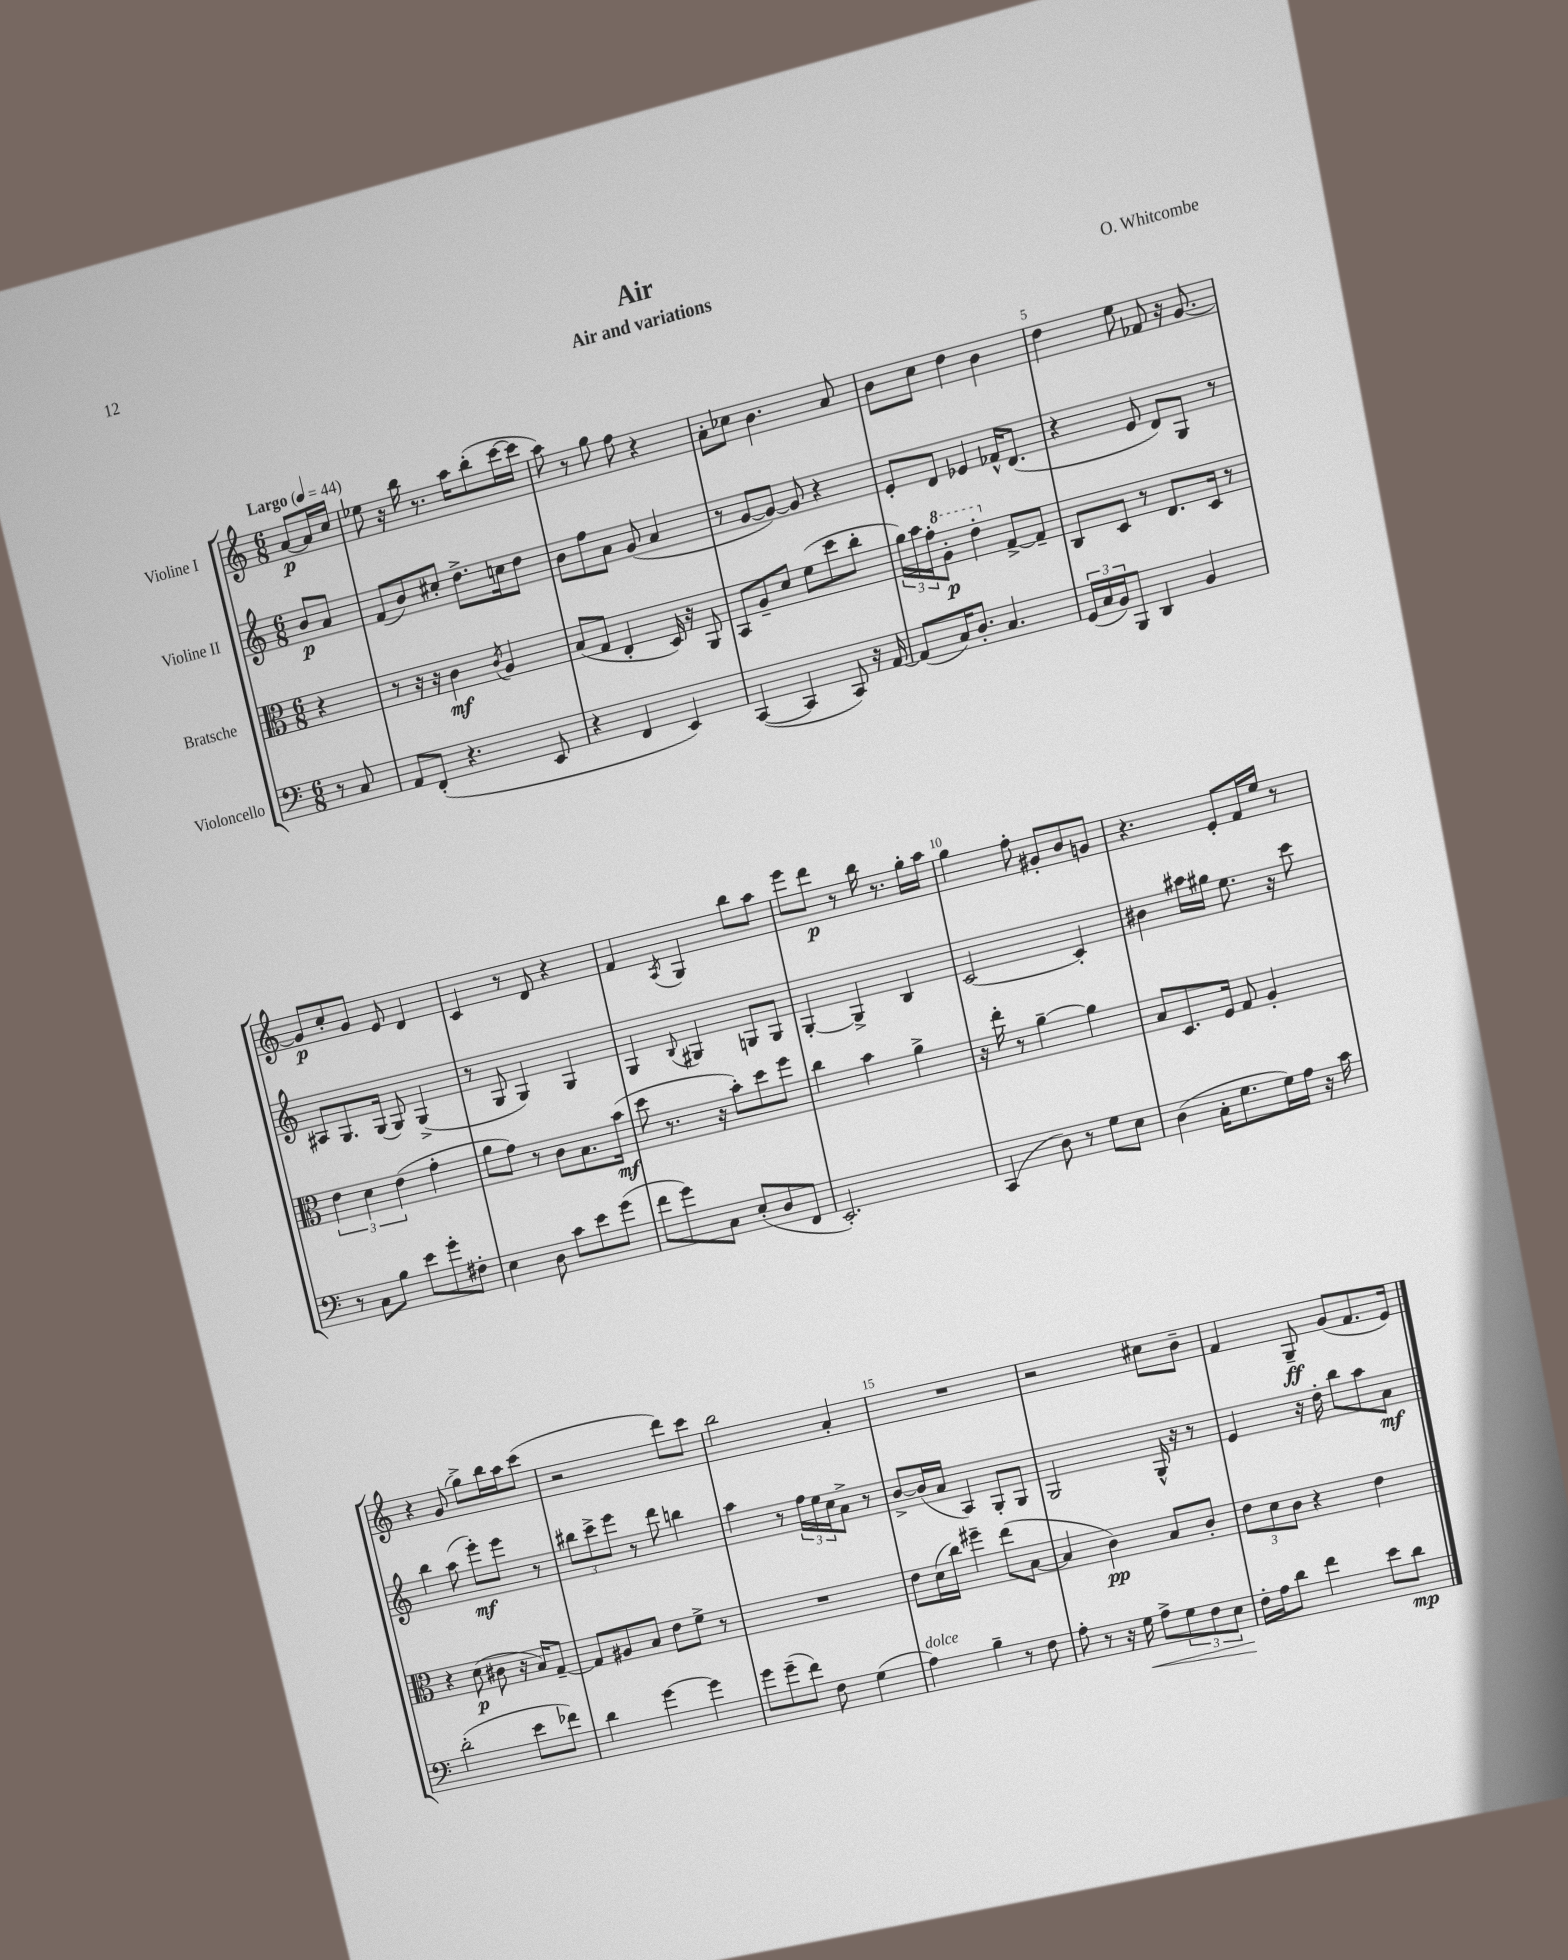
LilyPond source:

\header { title = "Air" composer = "O. Whitcombe" subtitle = "Air and variations" }
<<
\new StaffGroup <<
\new Staff = "s0" \with { instrumentName = "Violine I" } {
    \clef treble \key c \major \numericTimeSignature \time 6/8 \partial 4 \tempo "Largo" 4 = 44
    a'8~\p a'16 c''16 |
    ees''8 r16 b''16 r8. a''16 b''8-.( c'''16~ c'''16 |
    a''8) r8 g''8 f''8 r4 |
    a'8-. ces''8 b'4. a'8 |
    b'8 c''8 d''4 b'4 |
    d''4 e''8 fes'8 r16 g'8.~ |
    g'8\p c''8-. g'8 e'8 d'4 |
    c'4 r8 d'8 r4 |
    f'4 \acciaccatura { a8 } g4 b''8 a''8 |
    e'''8 d'''8\p r8 b''16 r8. g''16-. a''16 |
    g''4 f''8-. gis'8-. b'8 g'8 |
    r4. e'8-. f'16 e''16 r8 |
    r4 g'8( g''8->) b''16 a''16 c'''8( |
    r2 d'''8) c'''8 |
    b''2 a'4-. |
    R2. |
    r2 cis''8 b'8-- |
    f'4 g8--\ff g'8( f'8. e'16) \bar "|." |
}
\new Staff = "s1" \with { instrumentName = "Violine II" } {
    \clef treble \key c \major \numericTimeSignature \time 6/8 \partial 4
    b'8\p a'8 |
    f'8( b'8) cis''8-. d''8.-> c''16 d''8 |
    b'8 f''8 a'8 g'8( a'4 |
    r8 g'8~ g'8~) g'8 r4 |
    e'8-. d'8 ees'4 fes'16-^ d'8.( |
    r4 e'8 d'8) g8 r8 |
    ais8 g8. g16( g8) g4->( |
    r8 g8 g4) g4 |
    g4 \appoggiatura { b8 } gis4 g8 g8 |
    g4~-. g4-> b4 |
    c'2~ c'4-. |
    bis'4 ais''16 gis''16 e''8. r16 c'''8 |
    b''4 a''8( e'''8-.\mf) e'''8 r8 |
    \tuplet 3/2 { bis''8 c'''8-> e'''8 } r8 d'''8 b''4 |
    a''4 r8 \tuplet 3/2 { f''16 e''16 c''16 } a'8-> r8 |
    b'8~-> b'16( a'16 a4) g8-. g8 |
    g2 g16-^ r16 r8 |
    e'4 r16 d''16-. b''8 a''8 a'8\mf \bar "|." |
}
\new Staff = "s2" \with { instrumentName = "Bratsche" } {
    \clef alto \key c \major \numericTimeSignature \time 6/8 \partial 4
    r4 |
    r8 r16 r16 c'4\mf \acciaccatura { c'8 } a4 |
    b8( g8 e4-. d16) r16 a,8 |
    b,8 a8-- d'8 f'8( d''8 c''8-. |
    \tuplet 3/2 { a'16) b'16 g'16-. } \ottava #1 a'8-.\p e''4-. \ottava #0 g8~-> g8-- |
    c8 d8 r8 e8. d16 r8 |
    \tuplet 3/2 { e'4 d'4 e'4( } g'4-. |
    a'8 g'8) r8 c'8 b8. b'16\mf( |
    d''8 r8. r16 b'8-.) d''8 f''8 |
    c''4 b'4 a'4-> |
    r16 e''16-. r8 a'4~-- a'4 |
    b8 d8. f16 g8 a4-. |
    r4 d'8\p( cis'8 r16 b16) g8~-- |
    g8 ais8 b8 e'8 f'8-> r8 |
    R2. |
    e'8 d'16( c''16) fis''4-- e''8( b8~ |
    b4 c'4\pp) b8 c'8-. |
    \tuplet 3/2 { e'8 d'8 c'8 } r4 e'4 \bar "|." |
}
\new Staff = "s3" \with { instrumentName = "Violoncello" } {
    \clef bass \key c \major \numericTimeSignature \time 6/8 \partial 4
    r8 c8 |
    a,8 f,8-.( r4. e,8 |
    r4 f,4 e,4) |
    c,4~( c,4 c,8) r16 a,16~ |
    a,8( c16) d8.-. c4. |
    \tuplet 3/2 { g,16( c16 b,16) } b,,8 d,4 b,4 |
    r8 c8 b8 e'8 g'8-. fis8-. |
    e4 d8 c'8 e'8 g'8( |
    f'8 g'8) c8 e8-.( d8 f,8 |
    e,2.-.) |
    c,4( d8) r8 g8 e8 |
    d4( c16-. g8. g16) a16 r16 c'16 |
    d'2-.( e'8 fes'8) |
    d'4 g'4~ g'4 |
    g'8 g'8--( f'8) f8 g4( |
    a4^\markup { \italic "dolce" }) b4-- r8 f8 |
    a8-. r8 r16 g16\< a8-> \tuplet 3/2 { g8 f8 e8 } |
    f16-.\! a16 d'8 f'4 e'8 d'8\mp \bar "|." |
}
>>
>>
\layout { \context { \Score \override BarNumber.break-visibility = ##(#f #t #t) barNumberVisibility = #(every-nth-bar-number-visible 5) } }
